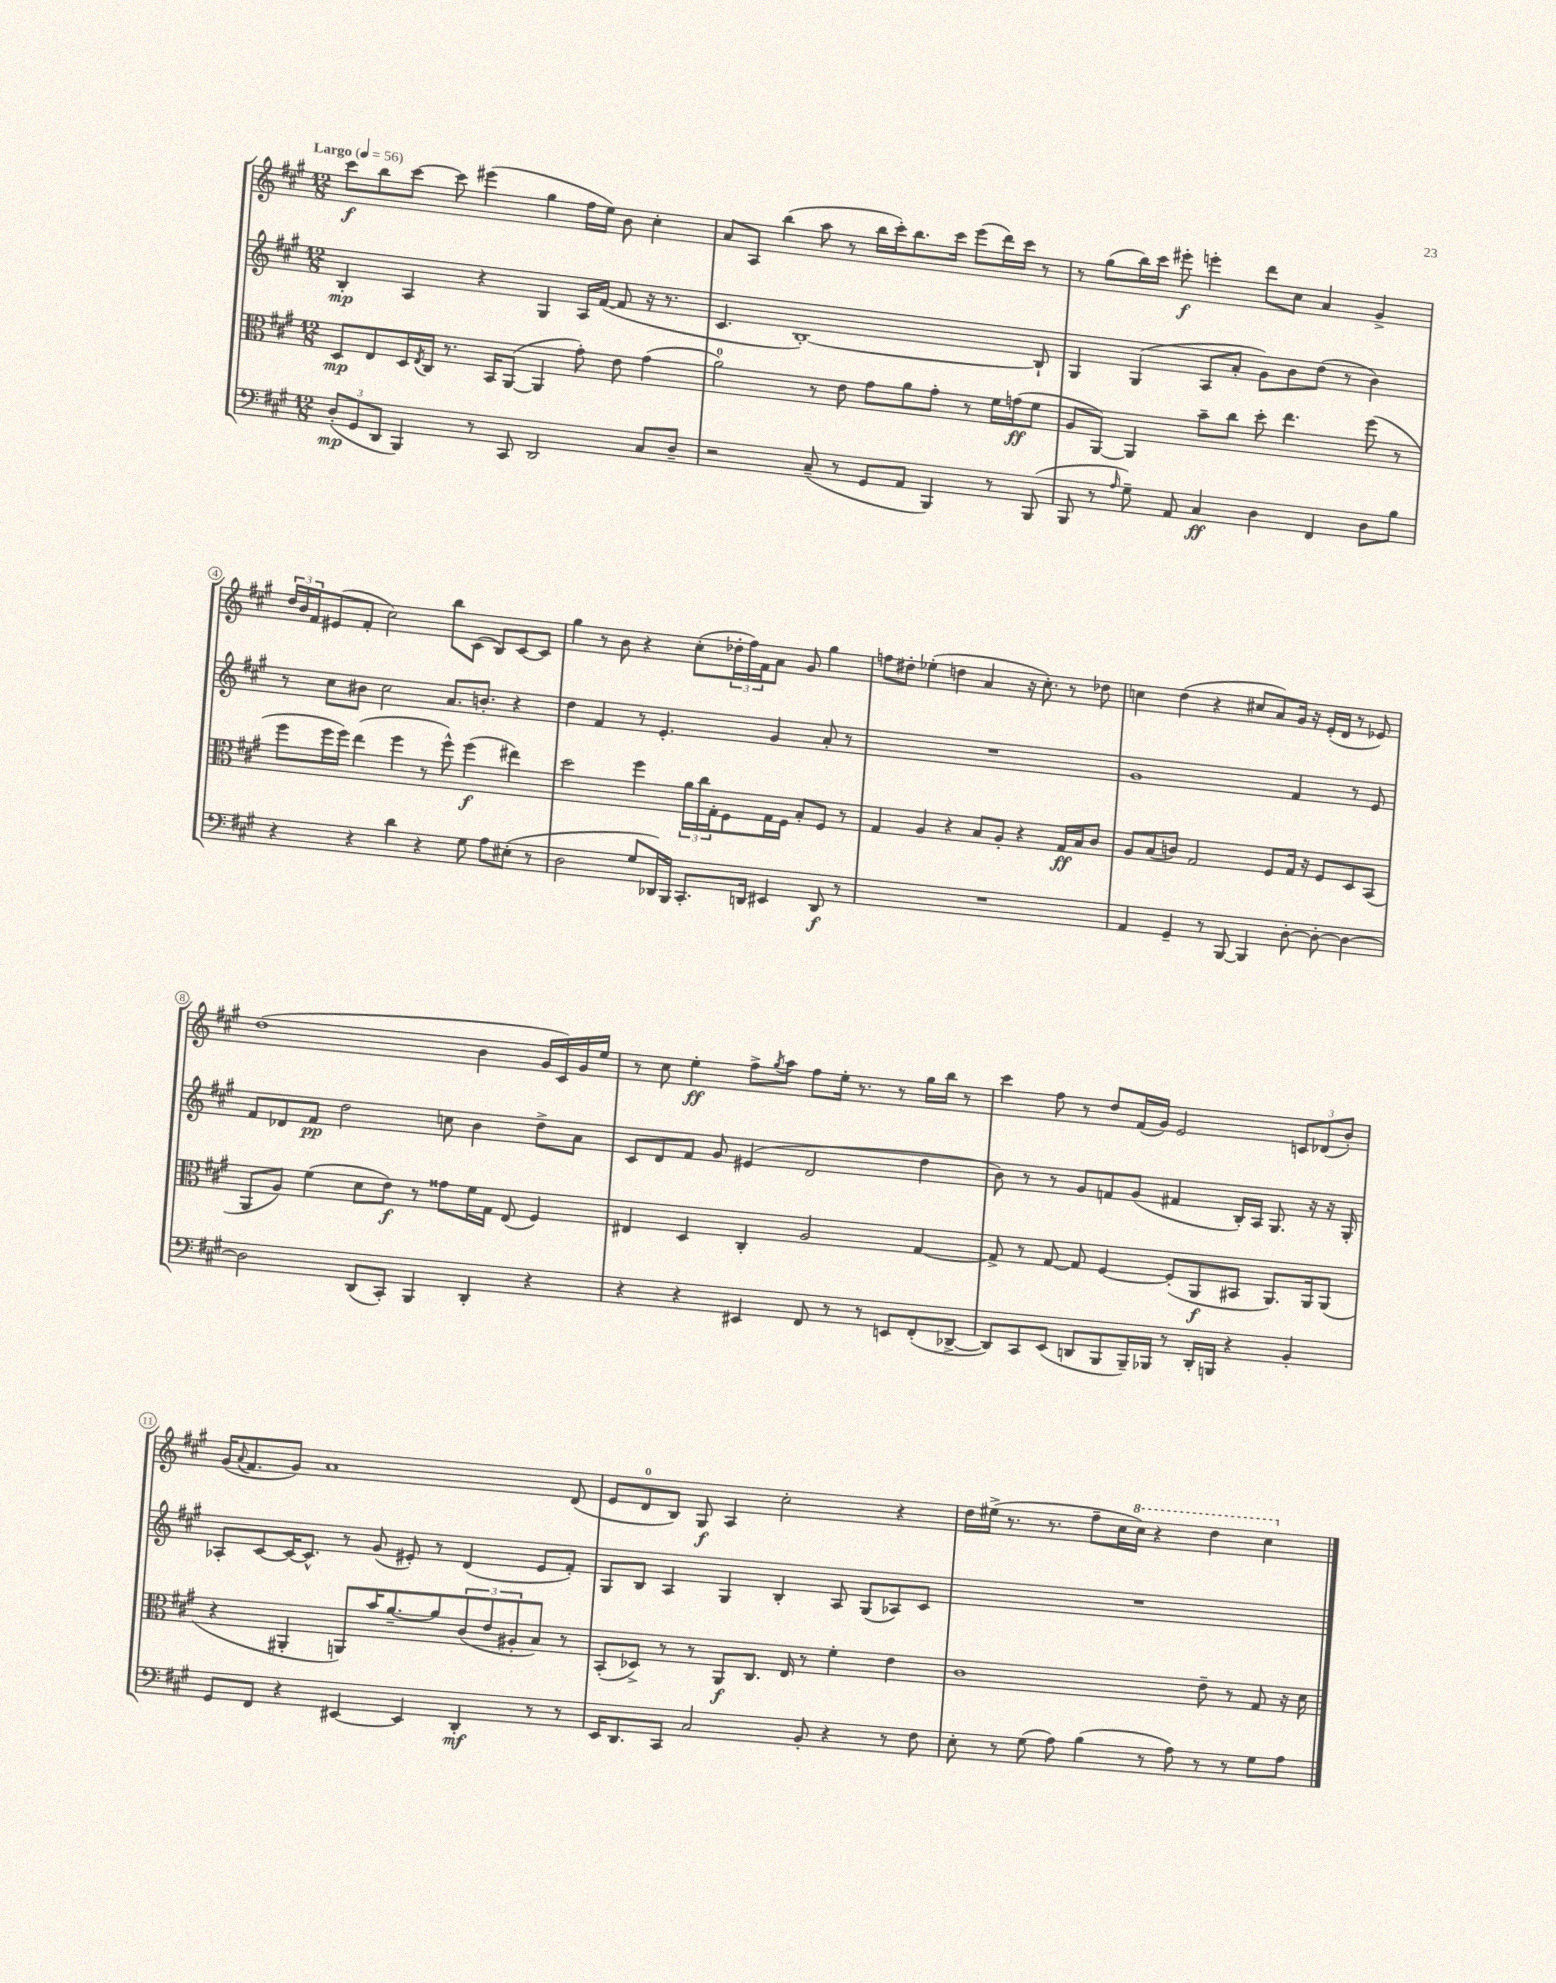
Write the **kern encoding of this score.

**kern	**dynam	**kern	**dynam	**kern	**dynam	**kern	**dynam
*part4	*part4	*part3	*part3	*part2	*part2	*part1	*part1
*staff4	*staff4	*staff3	*staff3	*staff2	*staff2	*staff1	*staff1
*clefF4	*	*clefC3	*	*clefG2	*	*clefG2	*
*k[f#c#g#]	*	*k[f#c#g#]	*	*k[f#c#g#]	*	*k[f#c#g#]	*
*M12/8	*	*M12/8	*	*M12/8	*	*M12/8	*
*MM56	*	*MM56	*	*MM56	*	*MM56	*
=1	=1	=1	=1	=1	=1	=1	=1
!	!	!	!	!	!	!LO:TX:a:B:t=Largo	!
(12D'/L	mp	8D/L	mp	4B'/	mp	8ccc#\L	f
12GG#/	.	.	.	.	.	.	.
.	.	8E/	.	.	.	8bb\	.
12DD/J	.	.	.	.	.	.	.
4BBB/)	.	16D/L	.	4A/	.	[8ccc#\J	.
.	.	8qE/	.	.	.	.	.
.	.	16C#/JJ	.	.	.	.	.
.	.	8.r	.	.	.	8ccc#\]	.
8r	.	.	.	4r	.	(4eee#X\	.
.	.	16BB/KL	.	.	.	.	.
8CC#/	.	([8AA/J	.	.	.	.	.
2DD/	.	4AA/]	.	4G#/	.	4gg#\	.
.	.	8g#'\)	.	16A/LL	.	16ff#\LL	.
.	.	.	.	([16f#/JJ	.	16ee\JJ)	.
.	.	8e\	.	8f#/]	.	8b\	.
8C#/L	.	(4g#\	.	16r	.	4cc#'\	.
.	.	.	.	8.r	.	.	.
8D~/J	.	.	.	.	.	.	.
=2	=2	=2	=2	=2	=2	=2	=2
2r	.	2a\)	.	4.c#/	.	8a/L	.
.	.	.	.	.	.	8A/J	.
.	.	.	.	.	.	(4bb\	.
.	.	.	.	[1B')	.	.	.
(8C#~/	.	8r	.	.	.	8aa\	.
8r	.	8e\	.	.	.	8r	.
8GG#/L	.	8g#\L	.	.	.	16bb\LL	.
.	.	.	.	.	.	16ccc#'\J)	.
8AA/J	.	8a\	.	.	.	8.bb\	.
4BBB/)	.	8g#'\J	.	.	.	.	.
.	.	.	.	.	.	16ccc#\Jk	.
.	.	8r	.	.	.	(8eee\L	.
8r	.	16f#\LL	.	.	.	16ddd\L)	.
.	.	(16gn\J	ff	.	.	16ccc#\JJ	.
(8BBB/	.	8f#\J	.	8B`/]	.	8r	.
=3	=3	=3	=3	=3	=3	=3	=3
8BBB/	.	8A/L	.	4G#/	.	8r	.
8r	.	[8AA/J)	.	.	.	(8gg#\L	.
16qqA/	.	.	.	.	.	.	.
8G#~\)	.	4AA/]	.	(4G#/	.	16bb\L)	.
.	.	.	.	.	.	16ccc#\JJ	.
8AA/	.	.	.	.	.	8eee#X'\	f
4C#/	ff	8b~\L	.	8A/L	.	4eeen'\	.
.	.	8cc#\J	.	8a'/J	.	.	.
4D\	.	8dd'\	.	8g#\L)	.	8ddd\L	.
.	.	4.ee\	.	8b\	.	8cc#\J	.
4FF#/	.	.	.	(8dd\J	.	4a/	.
.	.	.	.	8r	.	.	.
8D\L	.	(8ff#\	.	4b\)	.	4g#^/	.
8B\J	.	8r	.	.	.	.	.
!!LO:LB:g=z
=4	=4	=4	=4	=4	=4	=4	=4
4r	.	8ff#\L	.	8r	.	24dd/LL	.
.	.	.	.	.	.	24b/	.
.	.	.	.	.	.	24f#/J	.
.	.	16ff#\L	.	8cc#\L	.	(8e#X/	.
.	.	16ff#\JJ)	.	.	.	.	.
4r	.	(4ee\	.	8b#X\J	.	8f#'/J	.
.	.	.	.	2cc#\	.	2cc#\)	.
4d\	.	4ff#\	.	.	.	.	.
4r	.	8r	.	.	.	.	.
.	.	8ff#^^\)	.	8.a/L	.	8bb\L	.
8G#\	.	(4ff#\	f	.	.	(8c#\J	.
.	.	.	.	8.bn'/J	.	.	.
8A\L	.	.	.	.	.	8B/L)	.
(8E#X'\J	.	4ee#X\)	.	4r	.	[8c#/	.
8r	.	.	.	.	.	8c#/J]	.
=5	=5	=5	=5	=5	=5	=5	=5
2D\	.	2dd\	.	4dd\	.	4gg#\	.
.	.	.	.	4f#/	.	8r	.
.	.	.	.	.	.	8b\	.
8G#/L	.	4ff#\	.	8r	.	4r	.
16DD-X/L)	.	.	.	4.e'/	.	.	.
16BBB/JJ	.	.	.	.	.	.	.
8.CC#'/L	.	24a\LL	.	.	.	(8cc#'\L	.
.	.	24cc#\	.	.	.	.	.
.	.	24G#'\J	.	.	.	.	.
.	.	8F#\	.	.	.	24dd-X'\L	.
.	.	.	.	.	.	24ff#\)	.
16DDn/Jk	.	.	.	.	.	.	.
.	.	.	.	.	.	24f#\J	.
4EE#X/	.	16G#\L	.	4g#/	.	8a\J	.
.	.	16F#\JJ	.	.	.	.	.
.	.	8B'/L	.	.	.	8g#/	.
8DD/	f	8F#/J	.	8a'/	.	4gg#\	.
8r	.	8r	.	8r	.	.	.
=6	=6	=6	=6	=6	=6	=6	=6
1.r	.	4G#/	.	1.r	.	8ffn\L	.
.	.	.	.	.	.	8dd#X'\J	.
.	.	4A/	.	.	.	(4ee-X'\	.
.	.	4r	.	.	.	4ddn\	.
.	.	8B/L	.	.	.	4a/	.
.	.	8A'/J	.	.	.	.	.
.	.	4r	.	.	.	16r	.
.	.	.	.	.	.	8.cc#'\)	.
.	.	16G#/LL	ff	.	.	8r	.
.	.	16B/J	.	.	.	.	.
.	.	8c#/J	.	.	.	8dd-X\	.
=7	=7	=7	=7	=7	=7	=7	=7
4AA/	.	8A/L	.	1g#	.	4ccn\	.
.	.	(8B/	.	.	.	.	.
4GG#~/	.	8cn/J)	.	.	.	(4dd\	.
.	.	2G#/	.	.	.	.	.
8r	.	.	.	.	.	4r	.
[8BBB/	.	.	.	.	.	.	.
4BBB/]	.	.	.	.	.	8cc#X/L	.
.	.	8F#/L	.	.	.	8a/)	.
[8D'\	.	16G#/Jk	.	4f#/	.	16g#/Jk	.
.	.	16r	.	.	.	16r	.
8D'\_	.	8F#/L	.	.	.	(16e'/LL	.
.	.	.	.	.	.	16d/JJ	.
4D\_	.	8D/	.	8r	.	8r	.
.	.	(8BB/J	.	8e/	.	8e-X/)	.
!!LO:LB:g=z
=8	=8	=8	=8	=8	=8	=8	=8
2D\]	.	8AA/L	.	8f#/L	.	(1dd	.
.	.	8A/J)	.	8d-X/	.	.	.
.	.	(4f#\	.	8f#/J	pp	.	.
.	.	.	.	2dd\	.	.	.
(8DD/L	.	8d\L	.	.	.	.	.
8CC#'/J)	.	8e\J)	f	.	.	.	.
4BBB/	.	8r	.	.	.	.	.
.	.	8g##X\L	.	8ccn\	.	.	.
4DD'/	.	16f#\L	.	4b\	.	4b\	.
.	.	16G#\JJ	.	.	.	.	.
.	.	(8E/	.	.	.	.	.
4r	.	4F#/)	.	8dd^\L	.	16g#/LL	.
.	.	.	.	.	.	16c#/)	.
.	.	.	.	8a\J	.	16g#/	.
.	.	.	.	.	.	16ee/JJ	.
=9	=9	=9	=9	=9	=9	=9	=9
4r	.	4E#X/	.	8c#/L	.	8r	.
.	.	.	.	8d/	.	8cc#\	.
4r	.	4D/	.	8f#/J	.	4ee'\	ff
.	.	.	.	8g#/	.	.	.
4EE#X/	.	4C#'/	.	(4e#X/	.	8ff#^\L	.
.	.	.	.	.	.	8qgg#/	.
.	.	.	.	.	.	8aa\J	.
8FF#/	.	2A/	.	2d/	.	8ff#\L	.
8r	.	.	.	.	.	16ee'\Jk	.
.	.	.	.	.	.	8.r	.
8r	.	.	.	.	.	.	.
8EEn/L	.	.	.	.	.	8r	.
(8FF#'/	.	[4G#/	.	4dd\	.	16gg#\LL	.
.	.	.	.	.	.	16bb\JJ	.
[8DD-X^/J	.	.	.	.	.	8r	.
=10	=10	=10	=10	=10	=10	=10	=10
8DD-/L])	.	8G#^/]	.	8b\)	.	4ccc#\	.
8CC#/	.	8r	.	8r	.	.	.
(8EE/J	.	[8G#/	.	8r	.	8ff#\	.
8DDn/L	.	8G#/]	.	8g#/L	.	8r	.
8BBB/	.	[4F#/	.	8fn/	.	8dd/L	.
16BBB~/L)	.	.	.	(8g#/J	.	(16f#/L	.
16BBB-X/JJ	.	.	.	.	.	16g#/JJ)	.
8r	.	(8F#'/L]	.	4f#X/	.	2e/	.
16DD'/LL	.	8AA/	f	.	.	.	.
16BBBn/JJ	.	.	.	.	.	.	.
4r	.	8BB#X/J	.	16B'/LL)	.	.	.
.	.	.	.	16A/JJ	.	.	.
.	.	8.AA/L)	.	8.G#/	.	.	.
4BB'/	.	.	.	.	.	12cn/L	.
.	.	16AA/k	.	16r	.	.	.
.	.	.	.	.	.	(12d-X/	.
.	.	(8AA/J	.	16r	.	.	.
.	.	.	.	.	.	12b'/J)	.
.	.	.	.	16G#'/	.	.	.
!!LO:LB:g=z
=11	=11	=11	=11	=11	=11	=11	=11
8GG#/L	.	4r	.	8A-X'/L	.	(16g#/KL	.
.	.	.	.	.	.	8qqa/	.
.	.	.	.	.	.	8.f#/	.
8FF#/J	.	.	.	[8c#/	.	.	.
4r	.	4AA#X'/	.	16c#/K_	.	8g#/J)	.
.	.	.	.	8.c#^^/J]	.	.	.
.	.	.	.	.	.	1a	.
[4EE#X/	.	8AAn/L)	.	8r	.	.	.
.	.	16b/K	.	(8g#/	.	.	.
.	.	[8.a~/	.	.	.	.	.
4EE#/]	.	.	.	8e#X'/)	.	.	.
.	.	8a/]	.	8r	.	.	.
4DD'/	mf	(12c#/	.	(4d/	.	.	.
.	.	12e/	.	.	.	.	.
.	.	12A#X'/	.	.	.	.	.
8r	.	8B/J)	.	8e#/L	.	.	.
8r	.	8r	.	8f#'/J)	.	(8d/	.
=12	=12	=12	=12	=12	=12	=12	=12
16EE/KL	.	(8BB'/L	.	8G#/L	.	8e/L	.
8.DD/	.	.	.	.	.	.	.
.	.	8D-X^/J)	.	8B/J	.	8d/	.
8CC#/J	.	8r	.	4A/	.	8B/J)	.
2C#/	.	8r	.	.	.	8G#/	f
.	.	8AA/L	f	4G#/	.	4A/	.
.	.	8.C#/J	.	.	.	.	.
.	.	.	.	4B'/	.	2cc#'\	.
.	.	16E/	.	.	.	.	.
8BB'/	.	8r	.	.	.	.	.
4r	.	4f#'\	.	8A/	.	.	.
.	.	.	.	(8G#/L	.	.	.
8r	.	4e\	.	8A-X/)	.	4r	.
8F#\	.	.	.	8c#/J	.	.	.
=13	=13	=13	=13	=13	=13	=13	=13
8E'\	.	1c#	.	1.r	.	16dd\LL	.
.	.	.	.	.	.	(16ee#X^\JJ	.
8r	.	.	.	.	.	8.r	.
(8G#\	.	.	.	.	.	.	.
.	.	.	.	.	.	8.r	.
8A\)	.	.	.	.	.	.	.
(4B\	.	.	.	.	.	8ff#~\L	.
.	.	.	.	.	.	16cc#\L	.
*	*	*	*	*	*	*8va	*
.	.	.	.	.	.	16ccc#\JJ)	.
8r	.	.	.	.	.	4r	.
8A\)	.	.	.	.	.	.	.
8r	.	8e~\	.	.	.	4ddd\	.
8r	.	8r	.	.	.	.	.
8G#\L	.	8G#/	.	.	.	4ccc#\	.
8A\J	.	16r	.	.	.	.	.
.	.	16d\	.	.	.	.	.
*	*	*	*	*	*	*X8va	*
==	==	==	==	==	==	==	==
*-	*-	*-	*-	*-	*-	*-	*-
